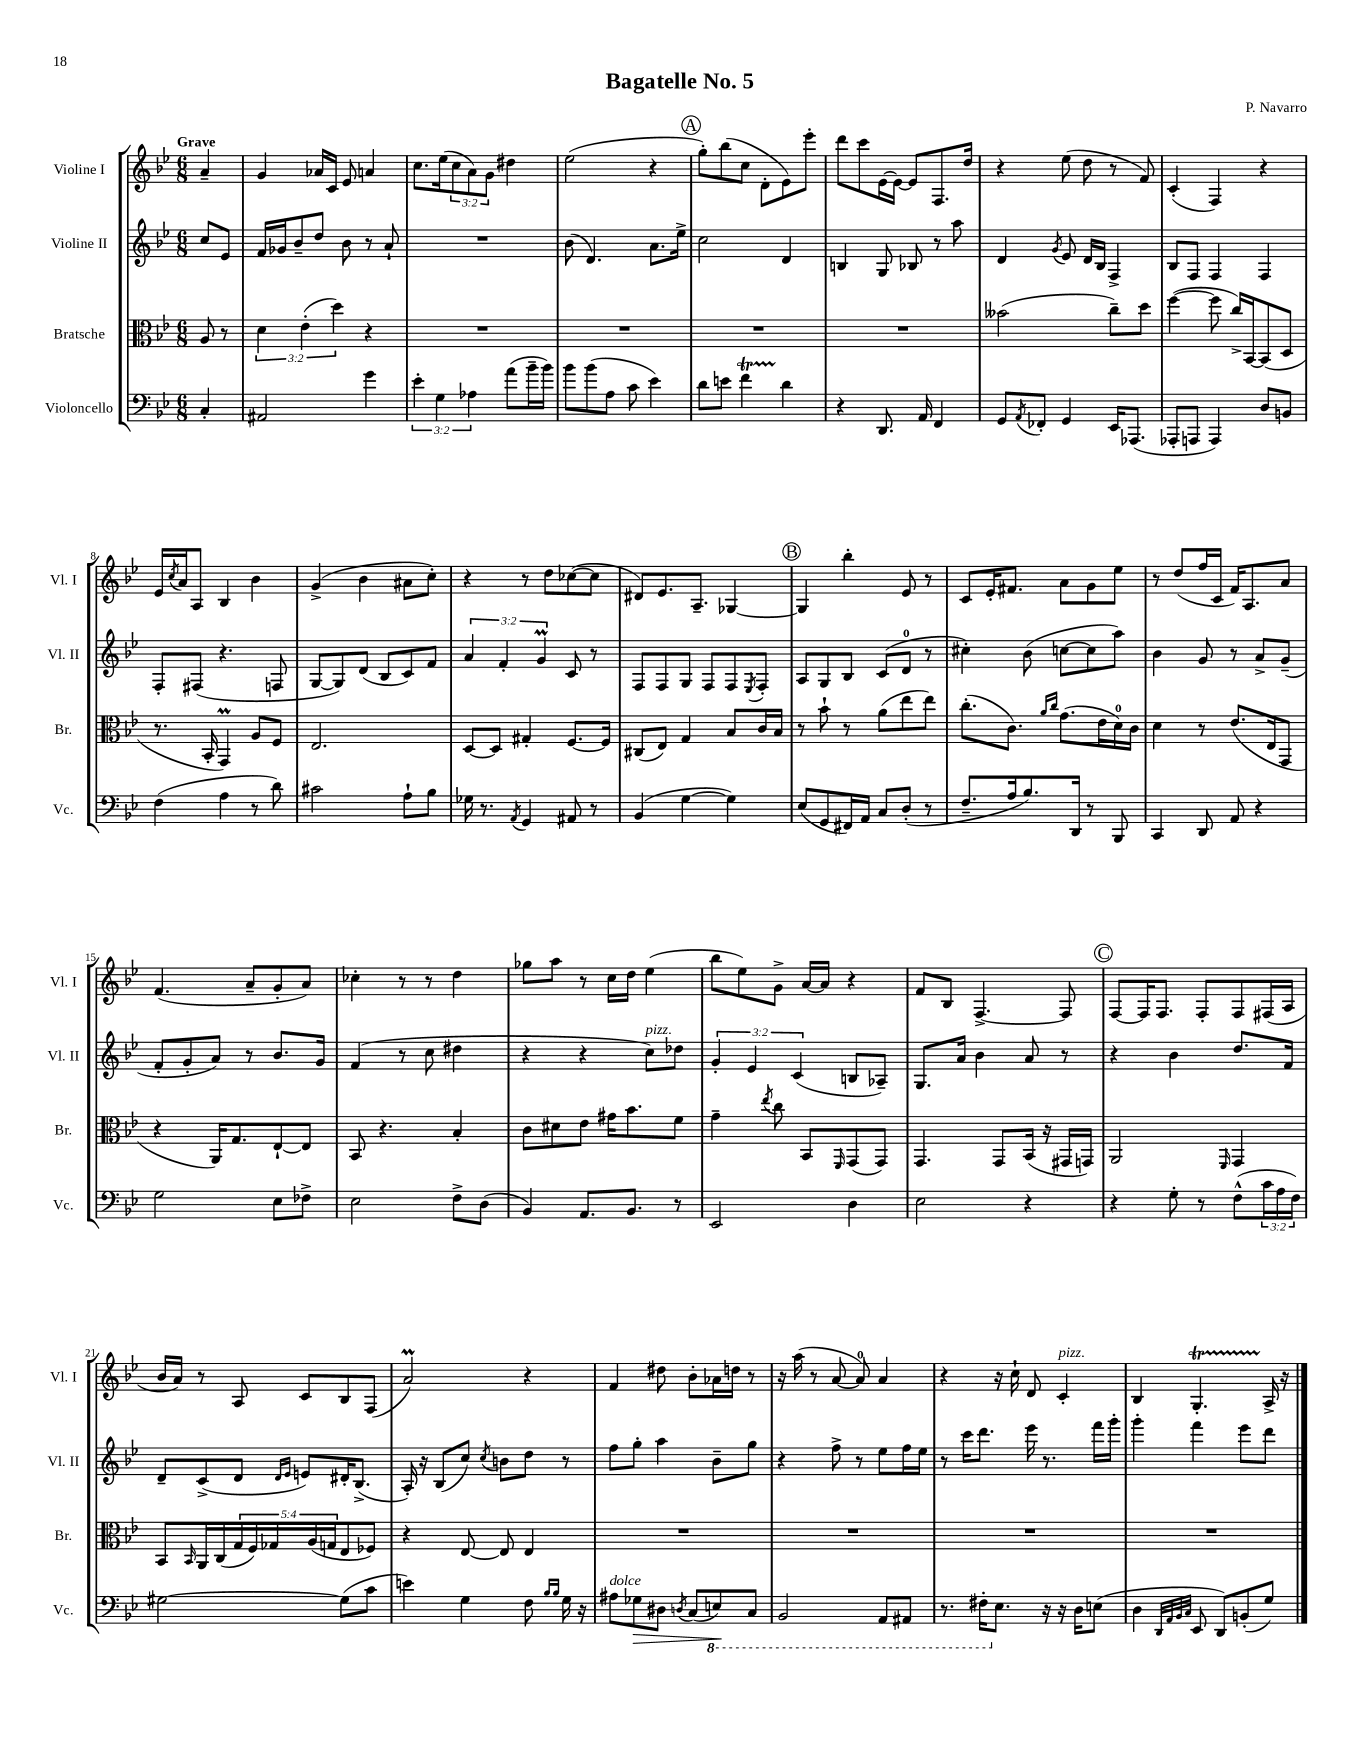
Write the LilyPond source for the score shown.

\header { title = "Bagatelle No. 5" composer = "P. Navarro" }
<<
\new StaffGroup <<
\new Staff = "s0" \with { instrumentName = "Violine I" shortInstrumentName = "Vl. I" } {
    \clef treble \key bes \major \numericTimeSignature \time 6/8 \override Staff.TupletNumber.text = #tuplet-number::calc-fraction-text \partial 4 \tempo "Grave"
    a'4-- |
    g'4 aes'16 c'16 ees'8 a'4 |
    c''8. ees''16( \tuplet 3/2 { c''8 a'8) g'8 } dis''4 |
    ees''2( r4 |
    \mark \markup { \circle "A" } g''8-.) bes''8( c''8 d'8-. ees'8) ees'''8-. |
    d'''8 c'''8 ees'16~ ees'16~ ees'8 f8. d''16 |
    r4 ees''8( d''8 r8 f'8) |
    c'4-.( f4) r4 |
    ees'16 \acciaccatura { c''8 } a'16 a8 bes4 bes'4 |
    g'4->( bes'4 ais'8 c''8-.) |
    r4 r8 d''8 ces''8~( ces''8 |
    dis'8) ees'8. a8.-- ges4~ |
    \mark \markup { \circle "B" } ges4 bes''4-. ees'8 r8 |
    c'8 ees'16-. fis'8. a'8 g'8 ees''8 |
    r8 d''8( f''16 c'16 f'16) a8. a'8 |
    f'4.( a'8-- g'8-. a'8) |
    ces''4-. r8 r8 d''4 |
    ges''8 a''8 r8 c''16 d''16 ees''4( |
    bes''8 ees''8) g'8-> a'16~ a'16 r4 |
    f'8 bes8 f4.~-> f8 |
    \mark \markup { \circle "C" } f8~ f16 f8. f8-. f8 fis16( a16 |
    bes'16 a'16) r8 a8 c'8 bes8 f8( |
    a'2\prall) r4 |
    f'4 dis''8 bes'8-. aes'16 d''16 r8 |
    r16 a''16( r8 a'8~ a'8-0) a'4 |
    r4 r16 c''16-! d'8 c'4-.^\markup { \italic "pizz." } |
    bes4 g4.-.\startTrillSpan a16->\stopTrillSpan r16 \bar "|." |
}
\new Staff = "s1" \with { instrumentName = "Violine II" shortInstrumentName = "Vl. II" } {
    \clef treble \key bes \major \numericTimeSignature \time 6/8 \override Staff.TupletNumber.text = #tuplet-number::calc-fraction-text \partial 4
    c''8 ees'8 |
    f'16 ges'16 bes'8-- d''8 bes'8 r8 a'8-! |
    R2. |
    bes'8( d'4.) a'8. ees''16-> |
    \mark \markup { \circle "A" } c''2 d'4 |
    b4 g8 bes8 r8 a''8 |
    d'4 \acciaccatura { g'8 } ees'8 d'16 bes16 f4-> |
    bes8 f8 f4 f4 |
    f8-. fis8( r4. f8 |
    g8~ g8) d'8( bes8 c'8) f'8 |
    \tuplet 3/2 { a'4 f'4-. g'4\prall } c'8 r8 |
    f8 f8 g8 f8 f8 \acciaccatura { ees8 } f8-. |
    \mark \markup { \circle "B" } a8 g8 bes8 c'8( d'8-0 r8 |
    cis''4-.) bes'8( c''8~ c''8 a''8) |
    bes'4 g'8 r8 a'8-> g'8--( |
    f'8-. g'8-. a'8) r8 bes'8. g'16 |
    f'4( r8 c''8 dis''4 |
    r4 r4 c''8^\markup { \italic "pizz." }) des''8 |
    \tuplet 3/2 { g'4-. ees'4 c'4( } b8 aes8--) |
    g8. a'16 bes'4 a'8 r8 |
    \mark \markup { \circle "C" } r4 bes'4 d''8. f'16 |
    d'8-- c'8->( d'8 \grace { d'16 ees'16 } e'8) dis'16-. bes8.->( |
    a16-.) r16 bes8( c''8) \acciaccatura { c''8 } b'8 d''8 r8 |
    f''8 g''8-. a''4 bes'8-- g''8 |
    r4 f''8-> r8 ees''8 f''16 ees''16 |
    r8 c'''16 d'''8. ees'''16 r8. f'''16 g'''16-. |
    g'''4-. f'''4 ees'''8 d'''8 \bar "|." |
}
\new Staff = "s2" \with { instrumentName = "Bratsche" shortInstrumentName = "Br." } {
    \clef alto \key bes \major \numericTimeSignature \time 6/8 \override Staff.TupletNumber.text = #tuplet-number::calc-fraction-text \partial 4
    a8 r8 |
    \tuplet 3/2 { d'4 ees'4-.( d''4) } r4 |
    R2. |
    R2. |
    \mark \markup { \circle "A" } R2. |
    R2. |
    beses'2( c''8--) d''8 |
    f''4~( f''8 c''16->) bes,16~ bes,8( d8 |
    r8. bes,16-. g,4\prall) a8 f8 |
    ees2. |
    d8~ d8 gis4-. f8.~ f16 |
    cis8( ees8) g4 bes8 c'16 bes16 |
    \mark \markup { \circle "B" } r8 bes'8-! r8 a'8( ees''8 ees''8) |
    c''8.-.( c'8.) \grace { a'16 c''16 } g'8.( ees'16 d'16-0) c'16 |
    d'4 r8 ees'8.( ees16 g,8 |
    r4 a,16) g8. ees8~-! ees8 |
    bes,8 r4. bes4-. |
    c'8 dis'8 ees'8 gis'16 bes'8. f'8 |
    g'4-- \acciaccatura { ees''8 } c''8 bes,8 \grace { f,16 } g,8( g,8) |
    g,4. g,8 bes,16( r16 gis,16 g,16) |
    \mark \markup { \circle "C" } a,2 \grace { f,16 } g,4 |
    bes,8 \grace { bes,16 } a,16 c16( \tuplet 5/4 { g16 f16) ges16 a16( g16 } ees8 fes8) |
    r4 ees8~ ees8 ees4 |
    R2. |
    R2. |
    R2. |
    R2. \bar "|." |
}
\new Staff = "s3" \with { instrumentName = "Violoncello" shortInstrumentName = "Vc." } {
    \clef bass \key bes \major \numericTimeSignature \time 6/8 \override Staff.TupletNumber.text = #tuplet-number::calc-fraction-text \partial 4
    c4-. |
    ais,2 g'4 |
    \tuplet 3/2 { ees'4-. g4 aes4 } a'8( bes'16-- bes'16) |
    bes'8 bes'8( a8 c'8 ees'4) |
    \mark \markup { \circle "A" } d'8 e'8 f'4\startTrillSpan d'4\stopTrillSpan |
    r4 d,8. a,16 f,4 |
    g,8 \acciaccatura { a,8 } fes,8-. g,4 ees,16 aes,,8.( |
    aes,,8-. a,,8 a,,4) d8 b,8 |
    f4( a4 r8 d'8) |
    cis'2 a8-! bes8 |
    ges16 r8. \acciaccatura { a,8 } g,4 ais,8 r8 |
    bes,4( g4~ g4) |
    \mark \markup { \circle "B" } ees8( g,8 fis,16) a,16 c8 d8-.( r8 |
    f8.-- a16 bes8.) d,16 r8 bes,,8 |
    c,4 d,8 a,8 r4 |
    g2 ees8 fes8-> |
    ees2 f8-> d8( |
    bes,4) a,8. bes,8. r8 |
    ees,2 d4 |
    ees2 r4 |
    \mark \markup { \circle "C" } r4 g8-. r8 f8-^( \tuplet 3/2 { c'16 a16 f16) } |
    gis2~ gis8( c'8 |
    e'4) g4 f8 \grace { bes16 bes16 } g16 r16 |
    ais8^\markup { \italic "dolce" } ges8\> dis8 \acciaccatura { d8 } c8( \ottava #-1 e,8\!) c,8 |
    bes,,2 a,,8 ais,,8 |
    r8. fis,16-. \ottava #0 ees8. r16 r16 d16 e8( |
    d4 \grace { d,32 a,32 bes,32 c32 } ees,8 d,8) b,8-.( g8) \bar "|." |
}
>>
>>
